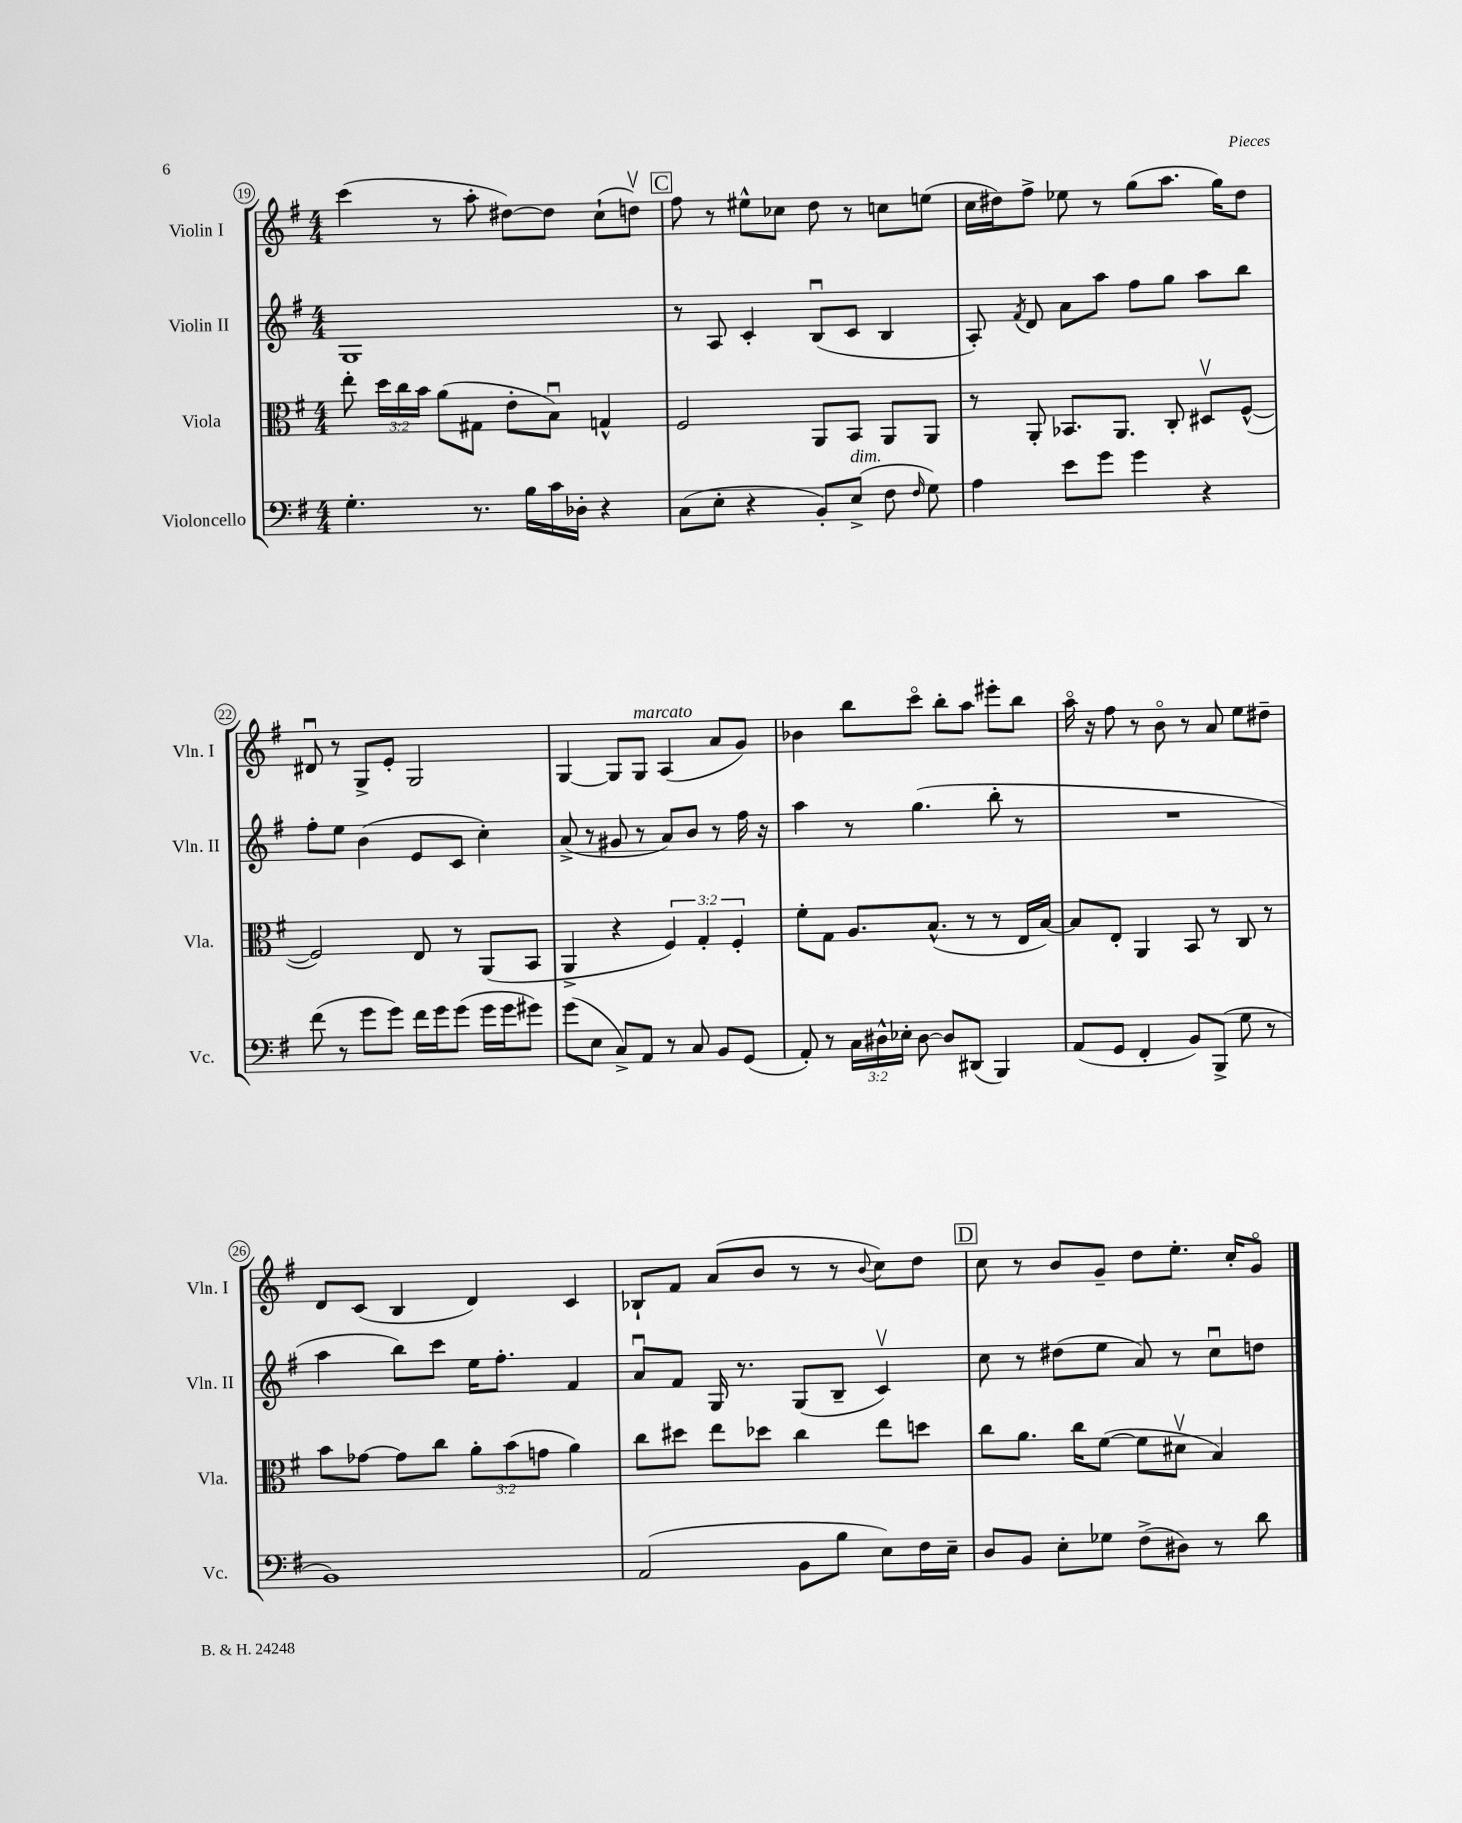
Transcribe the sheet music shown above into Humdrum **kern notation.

**kern	**kern	**kern	**kern
*staff4	*staff3	*staff2	*staff1
*clefF4	*clefC3	*clefG2	*clefG2
*k[f#]	*k[f#]	*k[f#]	*k[f#]
*M4/4	*M4/4	*M4/4	*M4/4
4.G'	8ee'	1G	(4ccc
.	24dd	.	.
.	24cc	.	.
.	24b	.	.
.	(8a	.	8r
8.r	8G#	.	8aa'
.	8e'	.	[8dd#)
16B	.	.	.
16c	8Bu)	.	8dd#]
16D-'	.	.	.
4r	4G^^	.	(8cc`
.	.	.	8ddv)
=	=	=	=
(8C	2F#	8r	8ff#
8E'	.	8A	8r
4r	.	4c'	8ee#^^
.	.	.	8cc-
8BB')	8AA	(8Bu	8dd
(8E^	8BB	8c	8r
8F#	8AA	4B	8cc
16qqF#	.	.	.
8G)	8AA	.	(8ee
=	=	=	=
4A	8r	8A')	16cc
.	.	.	16dd#)
.	.	8qf#	.
.	8AA'	8d	8ff#^
8e	8.BB-	8a	8ee-
8g	.	8aa	8r
.	8.AA	.	.
4g	.	8ff#	(8gg
.	8C'	8gg	8.aa
4r	8D#v	8aa	.
.	.	.	16gg)
.	([8F#^^	8bb	8dd#
=	=	=	=
(8f#	2F#])	8ff#'	8d#u
8r	.	8ee	8r
8g	.	(4b	8G^
8g)	.	.	8e'
16f#	8E	8e	2G
16g	.	.	.
(8g	8r	8c	.
16g	(8AA	4cc')	.
16g	.	.	.
8g#)	8BB	.	.
=	=	=	=
(8g	4AA^	(8a^	[4G
8E	.	8r	.
8C^)	4r	8g#	8G]
8AA	.	8r	8G
8r	6F#)	8a)	(4A
8C	.	8b	.
.	6G'	.	.
8BB	.	8r	8a
.	6F#'	.	.
(8GG	.	16ff#	8g)
.	.	16r	.
=	=	=	=
8AA')	8f#'	4aa	4b-
8r	8G	.	.
24C	8.A	8r	8bb
24D#^^	.	.	.
24E-'	.	.	.
[8D#	.	(4.gg	8ccco
.	(8.B^^	.	.
8D#]	.	.	8bb'
(8DD#	8r	.	8aa
4BBB)	8r	8bb'	8eee#'
.	16E	8r	8bb
.	[16B)	.	.
=	=	=	=
(8AA	8B]	1r	16aao
.	.	.	16r
8GG	8E'	.	8ff#
4FF#'	4AA	.	8r
.	.	.	8bo
8BB)	8BB	.	8r
(8BBB^	8r	.	8a
8G	8C	.	8ee
8r	8r	.	8dd#~
=	=	=	=
1BB)	8b	4aa	8d
.	[8g-	.	(8c
.	8g-]	8bb)	4B
.	8cc	8ccc	.
.	12a'	16ee	4d)
.	.	8.ff#'	.
.	(12b	.	.
.	12g	.	.
.	4a)	4f#	4c
=	=	=	=
(2AA	8cc	8au	8B-`
.	8dd#	8f#	8f#
.	8ee	16G	(8a
.	.	8.r	.
.	8dd-	.	8b
8BB	4cc	(8G	8r
8B	.	8B~	8r
.	.	.	8qqb
8E)	8ee	4cv)	8cc)
16F#	8dd	.	8dd
16E~	.	.	.
=	=	=	=
8D	8cc	8cc	8cc
8BB	8.a	8r	8r
8E'	.	(8dd#	8b
.	16cc	.	.
8G-	([8f#	8ee	8g~
(8F#^	8f#]	8a)	8dd
8D#)	8d#v	8r	8.ee'
8r	4B)	8ccu	.
.	.	.	16cc'
8d	.	8dd	8go
==	==	==	==
*-	*-	*-	*-
